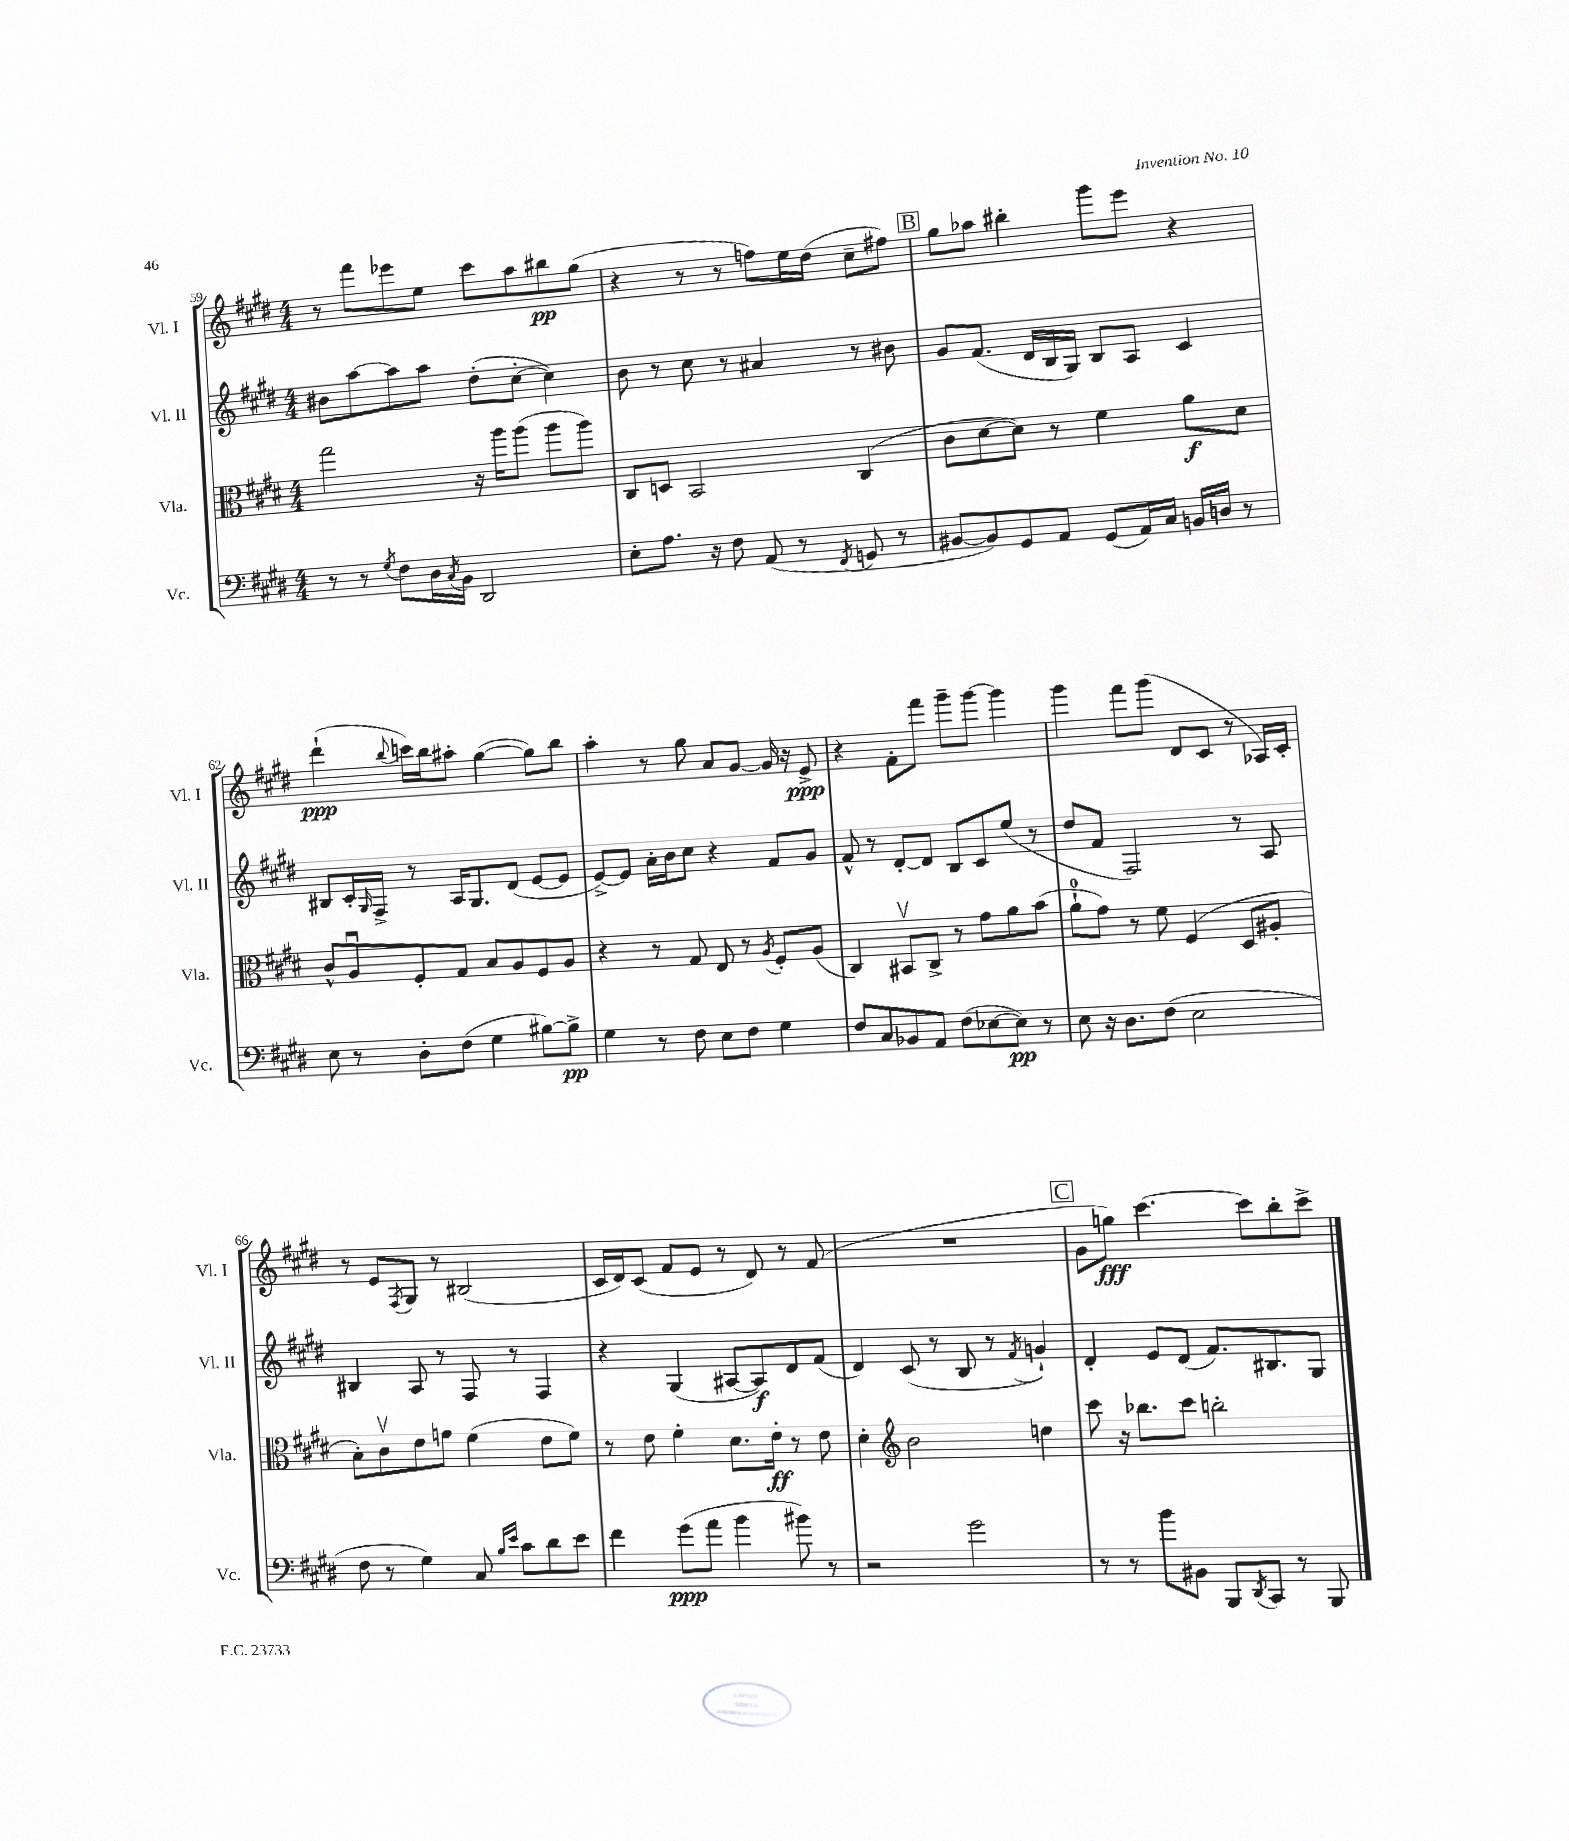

**kern	**kern	**kern	**kern
*staff4	*staff3	*staff2	*staff1
*clefF4	*clefC3	*clefG2	*clefG2
*k[f#c#g#d#]	*k[f#c#g#d#]	*k[f#c#g#d#]	*k[f#c#g#d#]
*M4/4	*M4/4	*M4/4	*M4/4
8r	2gg#	8b#	8r
8r	.	[8aa	8fff#
8qG#	.	.	.
8F#	.	8aa]	8eee-
16D#	.	8aa	8ee
8qC#	.	.	.
16BB	.	.	.
2DD#	16r	(8dd#'	8ccc#
.	16aa	.	.
.	(8aa	[8cc#'	8aa
.	8aa	4cc#])	8bb#
.	8aa)	.	(8gg#
=	=	=	=
8E'	8C#	8b	4r
8.A	8D	8r	.
.	2BB	8cc#	8r
16r	.	.	.
8F#	.	8r	8r
(8AA	.	4a#	8ff)
8r	.	.	16ee
.	.	.	(16dd#
8qFF#	.	.	.
8GG	(4C#	8r	8cc#~
8r	.	8b#	8ff#)
=	=	=	=
[8BB#	8c#	8g#	8gg#
8BB#])	[8d#	(8.f#	8aa-
8GG#	8d#])	.	4bb#'
.	.	16d#	.
8AA	8r	16B	.
.	.	16G#)	.
(8GG#	4f#	8B	8ggg#
16AA)	.	8A	8eee
16C#	.	.	.
16BB	8a	4c#	4r
16D	.	.	.
8r	8d#	.	.
=	=	=	=
8E	8c#^^	8B#	(4ddd#`
8r	8Au	16c#'	.
.	.	16qqG#	.
.	.	16F#^	.
.	.	.	8qqbb
8D#'	8F#'	8r	16ccc)
.	.	.	16bb
(8F#	8G#	16A	8aa#'
.	.	8.G#	.
4G#	8B	.	([4gg#
.	8A	(8d#	.
[8B#)	8F#	[8e	8gg#])
8B#^]	8A	8e]	8bb
=	=	=	=
4G#	4r	[8e^)	4aa'
.	.	8e]	.
8r	8r	16a'	8r
.	.	16b	.
8F#	8G#	8cc#	8gg#
8E	8E	4r	8a
8F#	8r	.	[8g#
.	8qA	.	.
4G#	8F#'	8f#	16g#]
.	.	.	16r
.	(8A	8g#	8e^
=	=	=	=
8F#	4C#)	8f#^^	4r
8C#	.	8r	.
8BB-	8BB#v	[8d#'	8f#'
8AA	8C#^	8d#]	8fff#
(8F#	8r	8B	8ggg#~
[8E-	8g#	8c#	[8ggg#
8E-])	8a	(8ee	4ggg#]
8r	(8b	8r	.
=	=	=	=
8E	8a`	8dd#	4ggg#
16r	8g#)	8f#	.
8.D#	.	.	.
.	8r	2F#)	8fff#
(8F#	8f#	.	(8ggg#
2E	(4F#	.	8d#
.	.	.	8c#
.	8D#	8r	8r
.	8A#'	8A	16A-)
.	.	.	16c#'
=	=	=	=
8F#	8B')	4B#	8r
8r	8c#v	.	8e
.	.	.	8qF#
4G#)	8e	8A	8G#
.	8g	8r	8r
8C#	(4f#	8F#	(2B#
16qqB	.	.	.
16qqe	.	.	.
8c#	.	8r	.
8d#	8e	4F#	.
8e	8f#)	.	.
=	=	=	=
4f#	8r	4r	16c#
.	.	.	16d#)
.	8e	.	(8c#
(8g#	4f#'	(4G#	8f#
8a	.	.	8e
4b	8.d#	[8A#	8r
.	.	8A#])	8d#)
.	16e'	.	.
8b#)	8r	8d#	8r
8r	8e	(8f#	(8f#
=	=	=	=
2r	4d#'	4d#)	1r
*	*clefG2	*	*
.	2b	(8c#	.
.	.	8r	.
2g#	.	8B	.
.	.	8r	.
.	.	8qf#	.
.	4dd	4g`)	.
=	=	=	=
8r	8ccc#	4d#'	8g#
8r	16r	.	8gg)
.	8.bb-	.	.
8b	.	8e	[4.ccc#
8BB#	8ccc#	(8d#	.
8BBB	2bb'	8.f#)	.
8qDD#	.	.	.
8CC#	.	.	8ccc#]
.	.	8.B#	.
8r	.	.	8bb'
8BBB	.	8G#	8ccc#^
==	==	==	==
*-	*-	*-	*-
